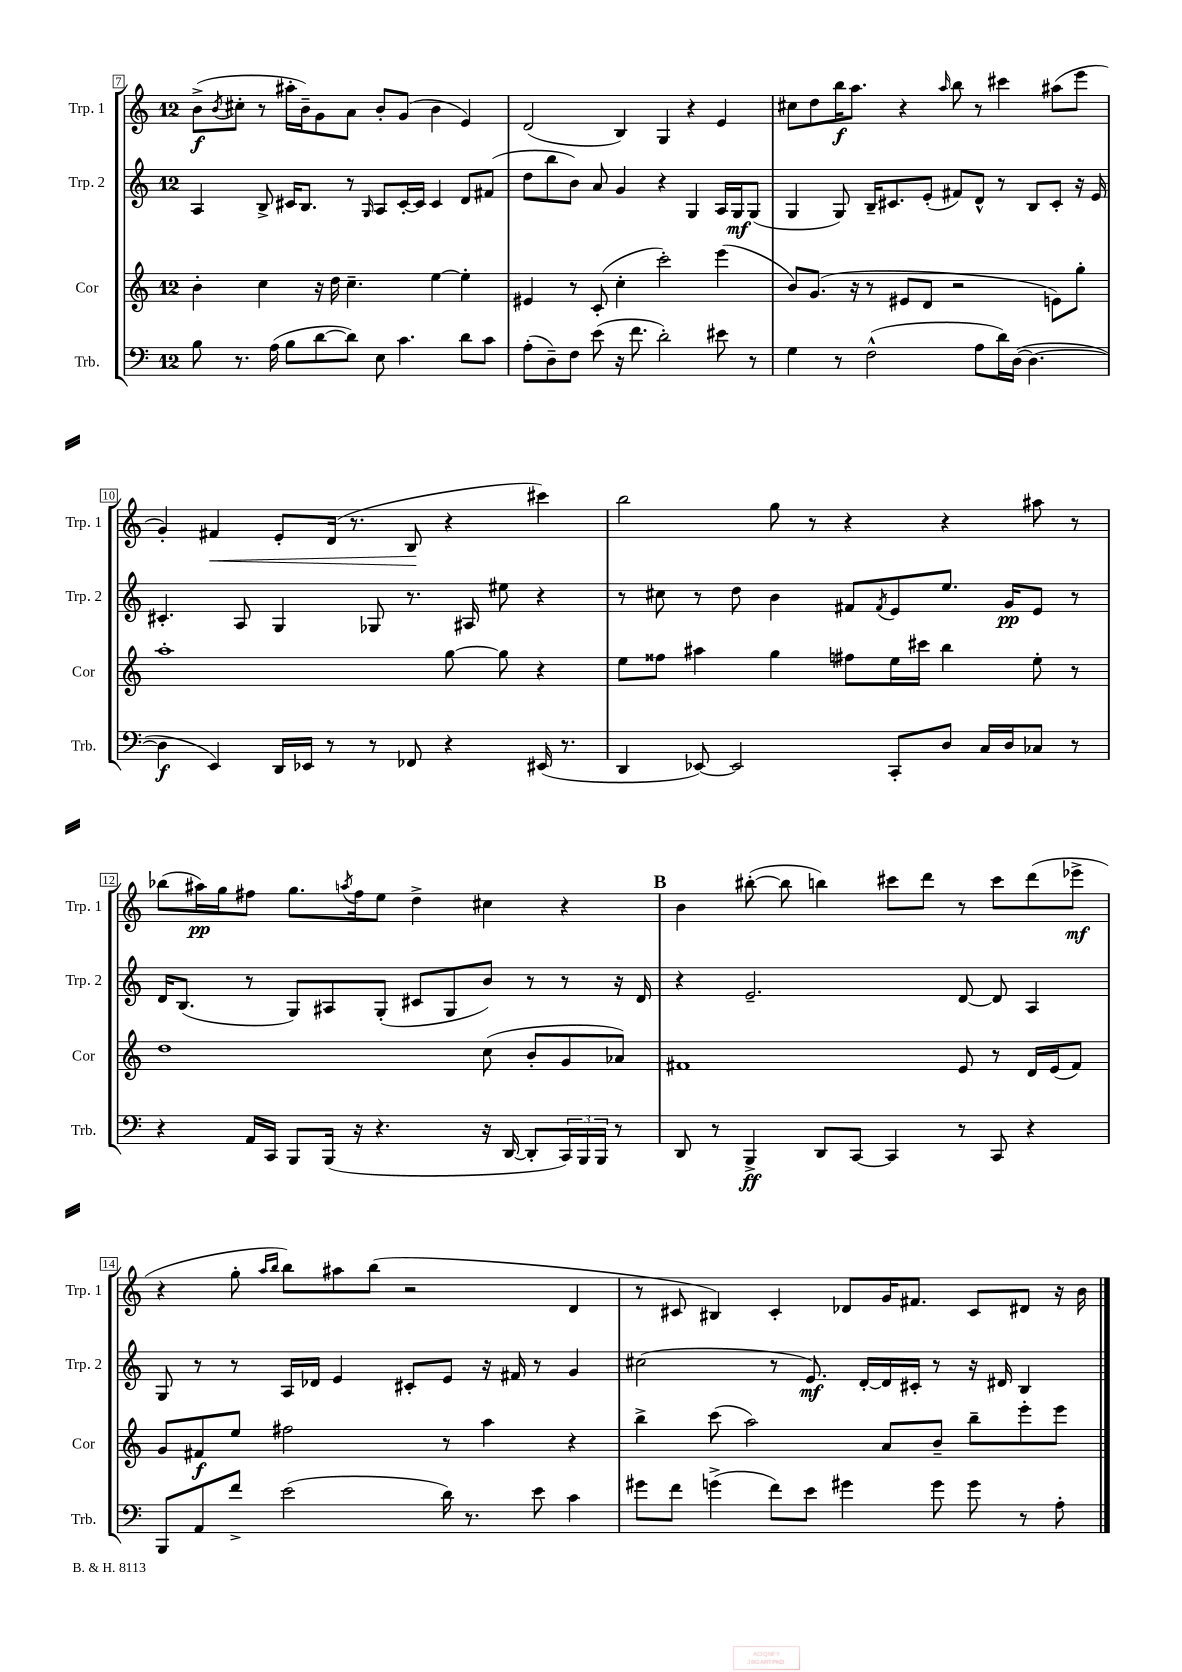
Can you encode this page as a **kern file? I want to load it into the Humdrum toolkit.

**kern	**kern	**kern	**kern
*staff4	*staff3	*staff2	*staff1
*clefF4	*clefG2	*clefG2	*clefG2
*k[]	*k[]	*k[]	*k[]
*M12/8	*M12/8	*M12/8	*M12/8
8B	4b'	4A	(8b^
.	.	.	8qb
8.r	.	.	8cc#'
.	4cc	8B^	8r
(16A	.	.	.
8B	.	16c#	16aa#'
.	.	8.B	16b~)
[8d	16r	.	8g
.	16dd	.	.
8d])	4.cc~	8r	8a
.	.	16qqG	.
8E	.	8A	8b'
4.c	.	[16c#'	(8g
.	.	16c#]	.
.	[4ee	4c#	4b
8d	4ee']	8d	4e)
8c	.	(8f#	.
=	=	=	=
(8A'	4e#	8dd	(2d
8D~)	.	8bb	.
8F	8r	8b)	.
(8e	(8c'	8a	.
16r	4cc'	4g	4B)
8.f	.	.	.
2d')	2ccc')	4r	4G
.	.	4G	4r
8e#	(4eee	16A	4e
.	.	16G	.
8r	.	(8G	.
=	=	=	=
4G	8b)	4G	8cc#
.	(8.g	.	8dd
8r	.	8G)	16bb
.	16r	.	8.aa
(2F^^	8r	16B~	.
.	.	8.c#	.
.	8e#	.	4r
.	8d	(8e'	.
.	.	.	16qqaa
.	2r	8f#)	8bb
8A	.	8d^^	8r
16d)	.	8r	4ccc#
([16D	.	.	.
4.D_	.	8B	.
.	8e)	8c#'	(8aa#
.	8gg'	16r	8eee
.	.	16e	.
=	=	=	=
4D]	1aa'	4.c#'	4g')
4EE)	.	.	4f#
.	.	8A	.
16DD	.	4G	8e'
16EE-	.	.	.
8r	.	.	(16d
.	.	.	8.r
8r	.	8G-	.
8FF-	.	8.r	8B
4r	[8gg	.	4r
.	.	16A#	.
.	8gg]	8ee#	.
(16EE#	4r	4r	4ccc#)
8.r	.	.	.
=	=	=	=
4DD	8ee	8r	2bb
.	8ff##	8cc#	.
[8EE-)	4aa#	8r	.
2EE-]	.	8dd	.
.	4gg	4b	8gg
.	.	.	8r
.	8ff#	8f#	4r
.	.	8qf#	.
8CC'	16ee	8e	.
.	16ccc#	.	.
8D	4bb	8.ee	4r
16C	.	.	.
16D	.	16g	.
8C-	8ee'	8e	8aa#
8r	8r	8r	8r
=	=	=	=
4r	1dd	16d	(8bb-
.	.	(8.B	.
.	.	.	16aa#)
.	.	.	16gg
16AA	.	8r	8ff#
16CC	.	.	.
8BBB	.	8G)	8.gg
(16BBB	.	8A#	.
.	.	.	8qaa
16r	.	.	16ff#
4.r	.	(8G'	8ee
.	.	8c#	4dd^
.	.	8G	.
16r	(8cc	8b)	4cc#
[16DD	.	.	.
8DD']	8b'	8r	.
24CC)	8g	8r	4r
24BBB	.	.	.
24BBB	.	.	.
8r	8a-)	16r	.
.	.	16d	.
=	=	=	=
8DD	1f#	4r	4b
8r	.	.	.
4BBB^	.	2.e~	([8bb#'
.	.	.	8bb#]
8DD	.	.	4bb)
[8CC	.	.	.
4CC]	.	.	8ccc#
.	.	.	8ddd
8r	8e	[8d	8r
8CC	8r	8d]	8ccc#
4r	16d	4A	(8ddd
.	(16e	.	.
.	8f#)	.	8eee-^
=	=	=	=
8BBB	8g	8G	4r
8AA	8f#	8r	.
8f^	8ee	8r	8gg'
.	.	.	16qqaa
.	.	.	16qqbb
(2e	2ff#	16A	8bb)
.	.	16d-	.
.	.	4e	8aa#
.	.	.	(8bb
.	.	8c#'	2r
16d)	8r	8e	.
8.r	.	.	.
.	4aa	16r	.
.	.	16f#	.
8e	.	8r	.
4c	4r	4g	4d
=	=	=	=
8g#	4bb^	(2cc#	8r
8f	.	.	8c#
(4g^	(8ccc	.	4B#)
.	2aa)	.	.
8f)	.	8r	4c#'
8e	.	8.e)	.
4g#	.	.	8d-
.	.	[16d'	.
.	8a	16d]	16g
.	.	16c#'	8.f#
8g#	8b~	8r	.
8g#	8bb~	16r	8c#
.	.	16d#	.
8r	8eee'	4B	8d#
8A'	8eee	.	16r
.	.	.	16b
==	==	==	==
*-	*-	*-	*-
